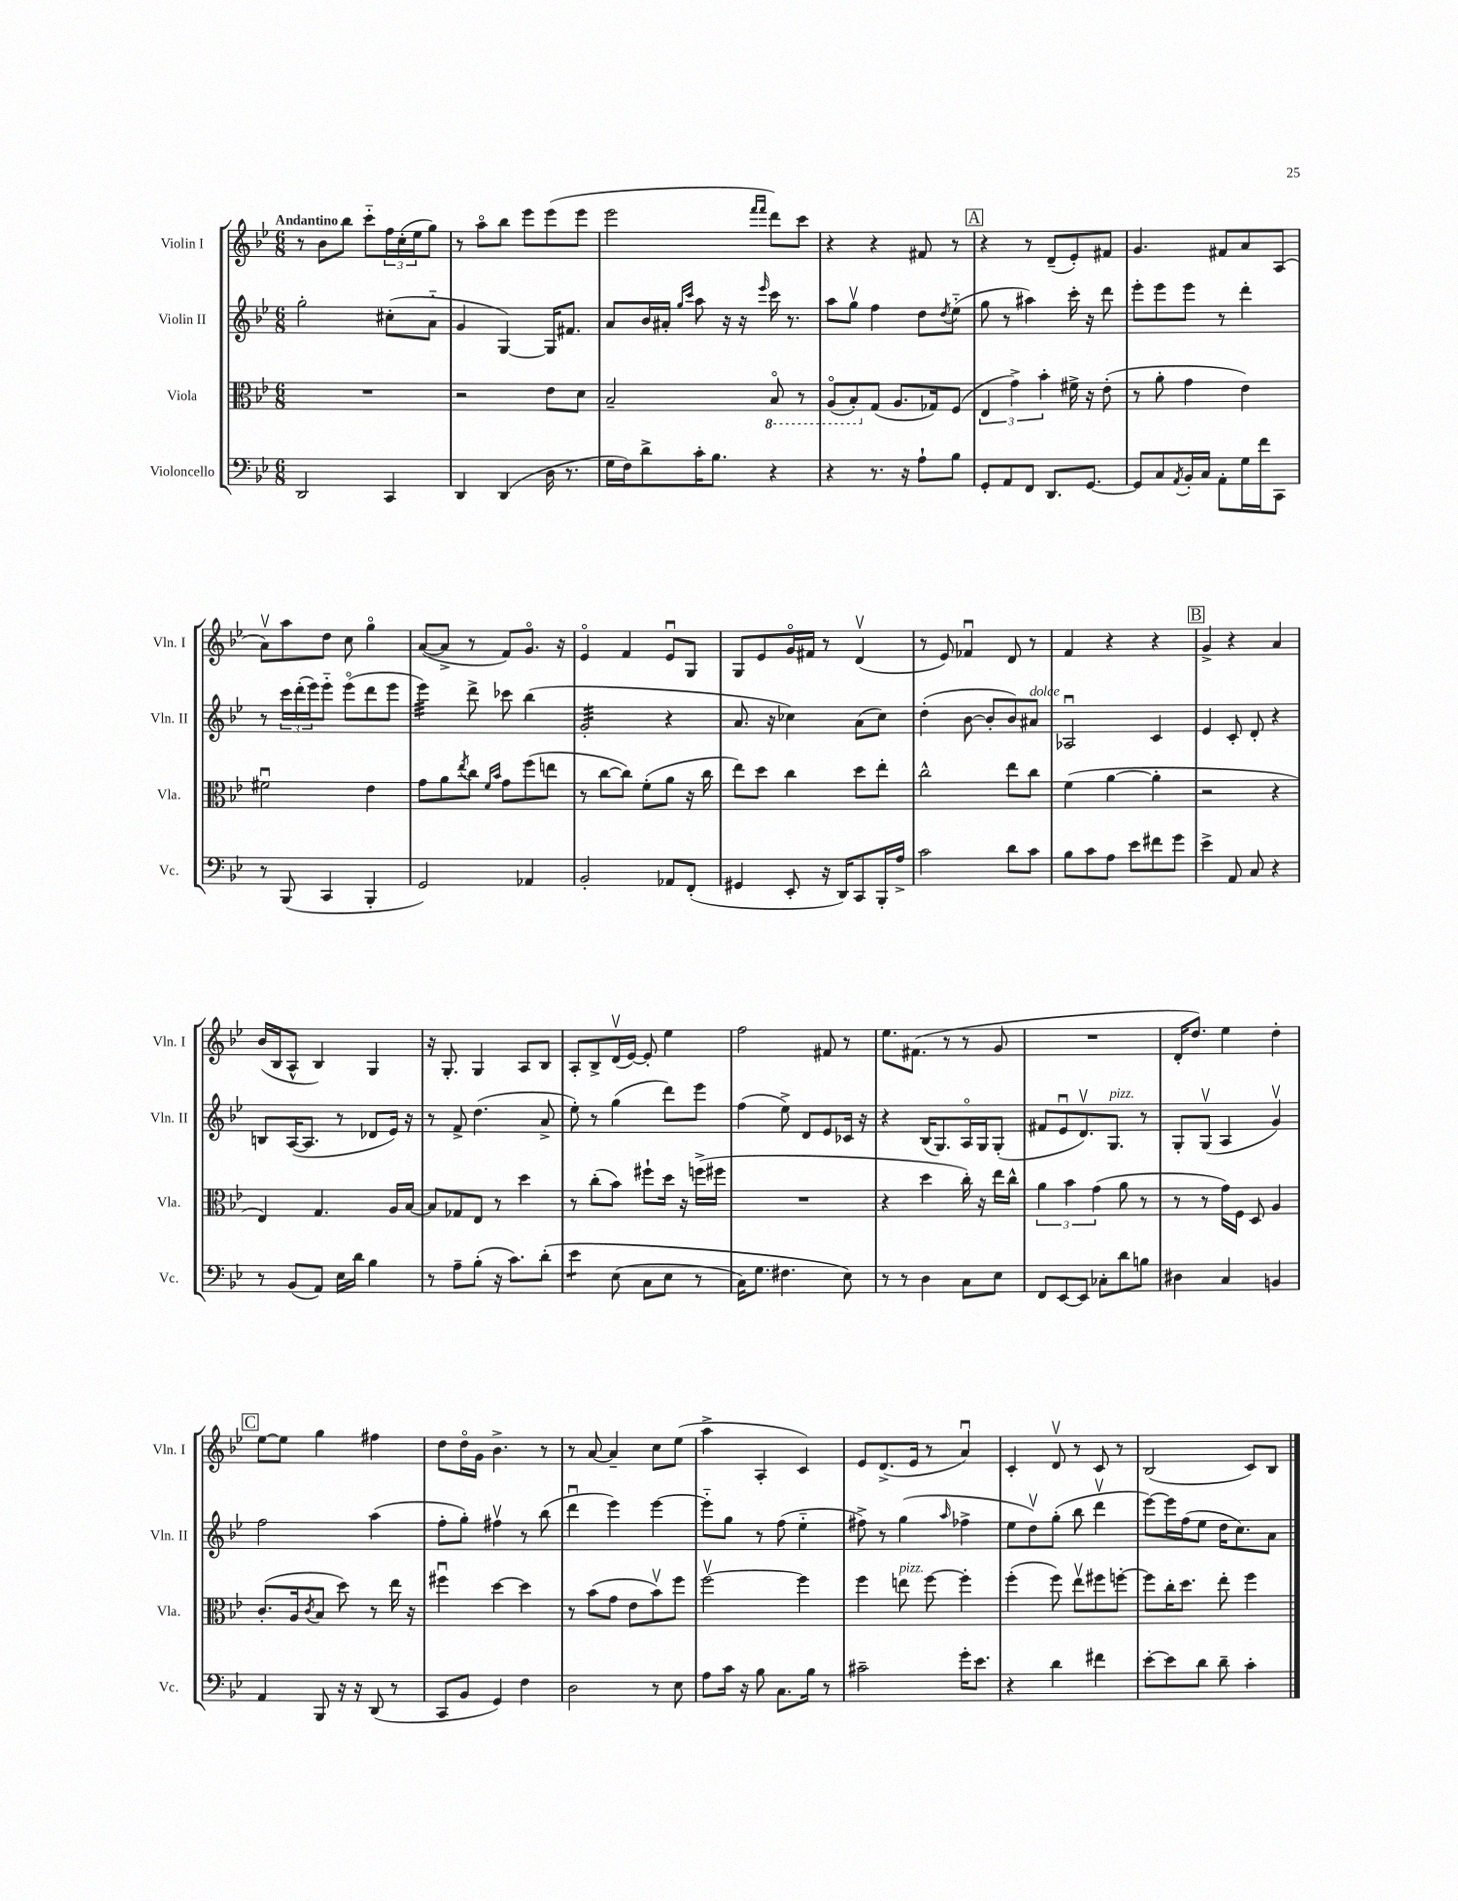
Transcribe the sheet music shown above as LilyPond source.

<<
\new StaffGroup <<
\new Staff = "s0" \with { instrumentName = "Violin I" shortInstrumentName = "Vln. I" } {
    \clef treble \key bes \major \numericTimeSignature \time 6/8 \tempo "Andantino"
    r8 bes'8 bes''8 c'''8-_ \tuplet 3/2 { f''16 c''16-.( ees''16 } g''8) |
    r8 a''8\flageolet bes''8 ees'''8 ees'''8( ees'''8 |
    ees'''2 \grace { f'''16 f'''16 } d'''8) c'''8 |
    r4 r4 fis'8 r8 |
    \mark \markup { \box "A" } r4 r8 d'8--( ees'8-.) fis'8 |
    g'4. fis'8 a'8 a8( |
    a'8\upbow) a''8 d''8 c''8 g''4\flageolet |
    a'8~( a'8-> r8 f'8) g'8.\flageolet r16 |
    ees'4\flageolet f'4 ees'8\downbow g8 |
    g8 ees'8 g'16\flageolet fis'16 r8 d'4\upbow( |
    r8 ees'8) fes'4\downbow d'8 r8 |
    f'4 r4 r4 |
    \mark \markup { \box "B" } g'4-> r4 a'4 |
    bes'16( bes16 a8-^ bes4) g4 |
    r16 g8.-. g4 a8 bes8 |
    a8-. bes8-> d'16\upbow( ees'16~) ees'8-. ees''4 |
    f''2 fis'8 r8 |
    ees''8. fis'8.( r8 r8 g'8 |
    R2. |
    d'16-. d''8.) ees''4 d''4-. |
    \mark \markup { \box "C" } ees''8~ ees''8 g''4 fis''4 |
    d''8 d''16\flageolet g'16 bes'4.-> r8 |
    r8 a'8~ a'4-- c''8 ees''8( |
    a''4-> a4-. c'4) |
    ees'8 d'8.->( ees'16 r8 a'4\downbow) |
    c'4-. d'8\upbow r8 c'8 r8 |
    bes2( c'8) bes8 \bar "|." |
}
\new Staff = "s1" \with { instrumentName = "Violin II" shortInstrumentName = "Vln. II" } {
    \clef treble \key bes \major \numericTimeSignature \time 6/8
    g''2-. cis''8-.( a'8-_ |
    g'4 g4~) g16 fis'8. |
    a'8 bes'16 ais'16-. \grace { g''16 c'''16 } a''8 r16 r16 \grace { ees'''16 } c'''16 r8. |
    a''8 g''8\upbow f''4 d''8 \acciaccatura { d''8 } ees''8-_( |
    \mark \markup { \box "A" } g''8 r8 ais''4) c'''16-. r16 d'''8 |
    ees'''8-. ees'''8 ees'''8 r8 d'''4-. |
    r8 \tuplet 3/2 { c'''16 d'''16-.( ees'''16) } ees'''8-_ ees'''8\flageolet( d'''8 ees'''8 |
    ees'''4:32) d'''8-> ces'''8 bes''4( |
    g'2:32-. r4 |
    a'8. r16 ces''4) a'8( ces''8) |
    d''4-.( bes'8~ bes'8-. bes'8) ais'8^\markup { \italic "dolce" } |
    aes2\downbow c'4 |
    \mark \markup { \box "B" } ees'4 c'8-. d'8-. r4 |
    b8 a16~( a8. r8 des'8 ees'16) r16 |
    r8 f'8-> d''4.( a'8-> |
    ees''8-.) r8 g''4( d'''8) ees'''8 |
    f''4( ees''8->) d'8 ees'8 ces'16 r16 |
    r4 bes16( g8.) a16\flageolet g16 g8-.( |
    fis'8 ees'8\downbow d'8.\upbow) g8.^\markup { \italic "pizz." } r8 |
    g8-. g8\upbow( a4 g'4\upbow) |
    \mark \markup { \box "C" } f''2 a''4( |
    f''8-. g''8-.) fis''4\upbow r8 bes''8( |
    d'''4\downbow ees'''4) ees'''4~ |
    ees'''8-_ g''8 r8 f''8( ees''4-_ |
    fis''8->) r8 g''4( \grace { a''16 } fes''4-> |
    ees''8 d''8\upbow) g''8-.( bes''8 d'''4\upbow |
    ees'''8~) ees'''16 f''16( ees''8 d''16 c''8.) a'8 \bar "|." |
}
\new Staff = "s2" \with { instrumentName = "Viola" shortInstrumentName = "Vla." } {
    \clef alto \key bes \major \numericTimeSignature \time 6/8
    R2. |
    r2 ees'8 d'8 |
    bes2-- \ottava #-1 bes,8\flageolet r8 |
    a,8\flageolet( bes,8-.) \ottava #0 g8( a8. ges16) f8( |
    \mark \markup { \box "A" } \tuplet 3/2 { ees4 g'4->) bes'4-. } fis'16-> r16 ees'8-.( |
    r8 a'8-. g'4 ees'4) |
    fis'2\downbow ees'4 |
    g'8 a'8 \acciaccatura { ees''8 } c''8 \grace { f'16 bes'16 } g'8 f''8( e''8 |
    r8 c''8~ c''8) f'8-.( a'8 r16 c''16 |
    ees''8) d''8 c''4 d''8 ees''8-. |
    c''2-^ ees''8 c''8 |
    f'4( a'4~ a'4-. |
    \mark \markup { \box "B" } r2 r4 |
    ees4) g4. a16 bes16~ |
    bes8 ges8 ees8 r8 d''4 |
    r8 c''8-.( bes'8) fis''8-! d''16 r16 f''16->( fis''16 |
    R2. |
    r4 d''4 c''16-.) r16 ees''16 c''16-^ |
    \tuplet 3/2 { a'4 bes'4 g'4( } a'8 r8 |
    r8 r8 g'16) f16 d8 a4 |
    \mark \markup { \box "C" } c'8.-.( a16 \acciaccatura { c'8 } bes8 d''8) r8 ees''16 r16 |
    fis''4\downbow d''4~ d''4 |
    r8 bes'8( g'8 ees'8 bes'8\upbow) f''8 |
    f''2~\upbow f''4 |
    f''4 e''8^\markup { \italic "pizz." } f''8~ f''4-. |
    f''4-.( f''8) ees''8\upbow fis''8 f''8~-. |
    f''8 c''16-. d''8. ees''8-. f''4 \bar "|." |
}
\new Staff = "s3" \with { instrumentName = "Violoncello" shortInstrumentName = "Vc." } {
    \clef bass \key bes \major \numericTimeSignature \time 6/8
    d,2 c,4 |
    d,4 d,4( d16 r8. |
    g16 f16) d'8-> c'16-. bes8. r4 |
    r4 r8. r16 a8-! bes8 |
    \mark \markup { \box "A" } g,8-. a,8 f,8 d,8. g,8.~ |
    g,8 c8 \acciaccatura { a,8 } bes,16-. c16 a,8-. g16 f'16 c,8 |
    r8 bes,,8( c,4 bes,,4-. |
    g,2) aes,4 |
    bes,2-. aes,8 f,8-.( |
    gis,4 ees,8-. r16 d,16) c,8 bes,,16-. a16-> |
    c'2 d'8 c'8 |
    bes8 c'8 a8 ees'8 fis'8 g'8 |
    \mark \markup { \box "B" } ees'4-> a,8 c8 r4 |
    r8 bes,8( a,8) ees16 d'16 bes4 |
    r8 a8-- bes8-.( r16 c'8.) d'8-.\( |
    ees'4:8 ees8( c8 ees8 r8 |
    c16) g8. fis4. ees8\) |
    r8 r8 d4 c8 ees8 |
    f,8 ees,8~ ees,8 ces8-. d'8 b8 |
    dis4 c4 b,4 |
    \mark \markup { \box "C" } a,4 bes,,8 r16 r16 d,8( r8 |
    c,8 bes,8 g,4) f4 |
    d2 r8 ees8 |
    a8 c'16 r16 bes8 c8. bes16 r8 |
    cis'2-- g'16-. ees'8. |
    r4 d'4 fis'4 |
    ees'8~-. ees'8 d'8 d'8-- c'4-. \bar "|." |
}
>>
>>
\layout { \context { \Score \remove "Bar_number_engraver" } }
